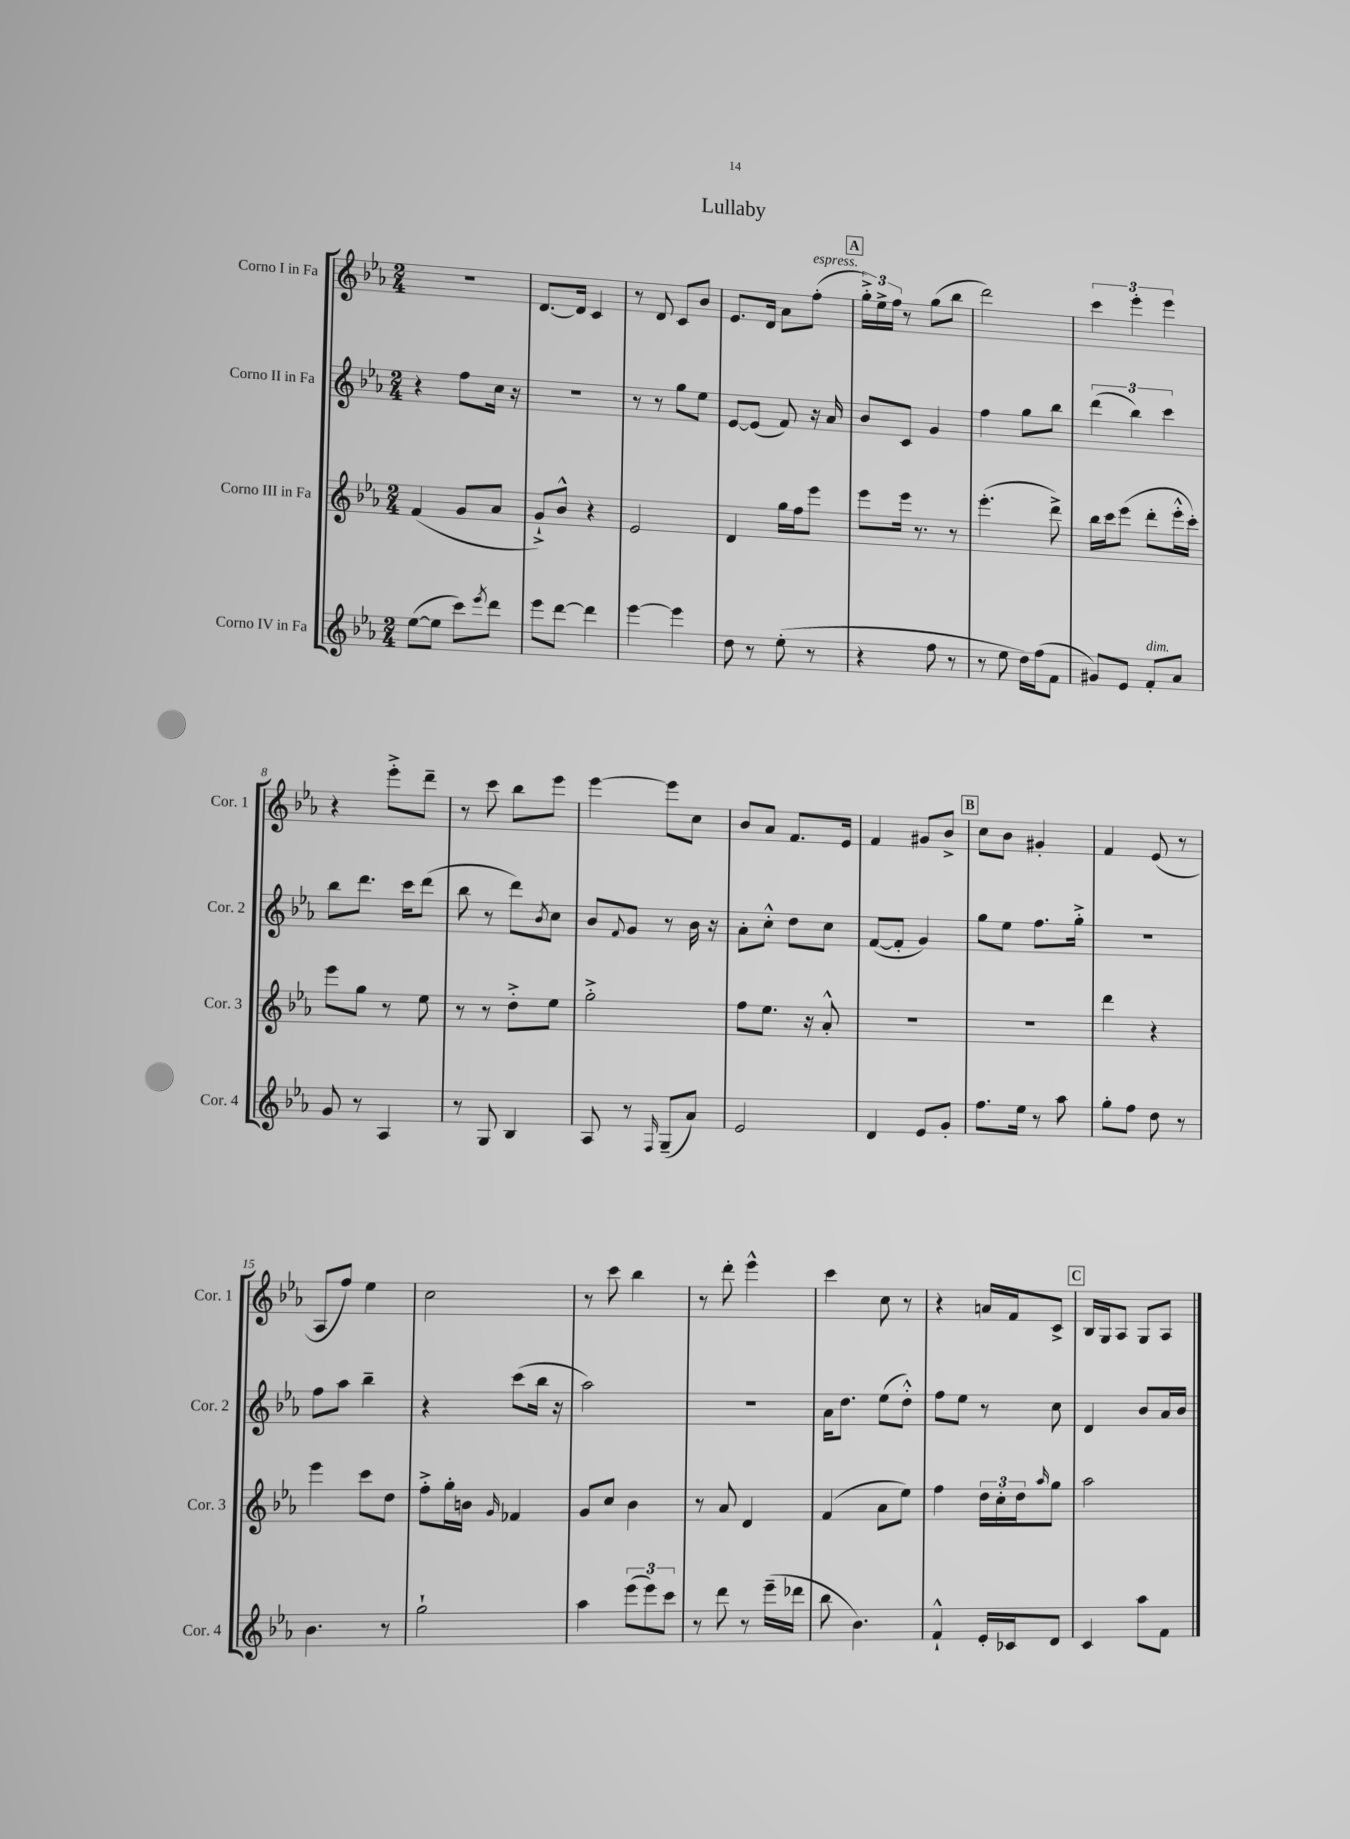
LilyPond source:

\header { title = "Lullaby" }
<<
\new StaffGroup <<
\new Staff = "s0" \with { instrumentName = "Corno I in Fa" shortInstrumentName = "Cor. 1" } {
    \clef treble \key ees \major \numericTimeSignature \time 2/4
    R2 |
    d'8.~ d'16 c'4 |
    r8 d'8 c'8 bes'8 |
    ees'8. d'16 aes'8 f''8-.^\markup { \italic "espress." }( |
    \mark \markup { \box "A" } \tuplet 3/2 { g''16-.->) ees''16-> f''16 } r8 g''8( bes''8 |
    d'''2) |
    \tuplet 3/2 { c'''4 ees'''4-. ees'''4 } |
    r4 ees'''8-.-> d'''8-- |
    r8 c'''8 bes''8 ees'''8 |
    ees'''4~ ees'''8 c''8 |
    bes'8 aes'8 f'8. ees'16 |
    f'4 gis'8 bes'8-> |
    \mark \markup { \box "B" } c''8 bes'8 gis'4-. |
    f'4 ees'8( r8 |
    aes8 f''8) ees''4 |
    c''2 |
    r8 c'''8 bes''4 |
    r8 d'''8-. ees'''4-^ |
    c'''4 c''8 r8 |
    r4 a'16 f'16 c'8-> |
    \mark \markup { \box "C" } bes16 g16 aes8 g8 aes8 \bar "|." |
}
\new Staff = "s1" \with { instrumentName = "Corno II in Fa" shortInstrumentName = "Cor. 2" } {
    \clef treble \key ees \major \numericTimeSignature \time 2/4
    r4 f''8 c''16 r16 |
    R2 |
    r8 r8 g''8 ees''8 |
    ees'8~ ees'8( f'8) r16 aes'16 |
    \mark \markup { \box "A" } bes'8 c'8 g'4 |
    f''4 g''8 bes''8 |
    \tuplet 3/2 { d'''4( bes''4) c'''4 } |
    bes''8 d'''8. c'''16 d'''8( |
    bes''8 r8 d'''8) \acciaccatura { bes'8 } c''8 |
    bes'8 \appoggiatura { f'8 } g'8 r8 bes'16 r16 |
    aes'8-. c''8-.-^ d''8 c''8 |
    f'8~( f'8-. g'4) |
    \mark \markup { \box "B" } g''8 ees''8 f''8. g''16-.-> |
    r2 |
    f''8 aes''8 bes''4-- |
    r4 c'''8( bes''16 r16 |
    aes''2) |
    R2 |
    aes'16 d''8. ees''8( d''8-.-^) |
    f''8 ees''8 r8 c''8 |
    \mark \markup { \box "C" } d'4 bes'8 aes'16 bes'16 \bar "|." |
}
\new Staff = "s2" \with { instrumentName = "Corno III in Fa" shortInstrumentName = "Cor. 3" } {
    \clef treble \key ees \major \numericTimeSignature \time 2/4
    f'4( g'8 aes'8 |
    g'8-!->) bes'8-^ r4 |
    ees'2 |
    d'4 g''16 f''16 ees'''8 |
    \mark \markup { \box "A" } ees'''8 ees'''16 r8. r8 |
    ees'''4.-.( d'''8->) |
    bes''16 c'''16 ees'''8( d'''8-. ees'''16-.-^ c'''16-.) |
    ees'''8 g''8 r8 ees''8 |
    r8 r8 d''8-.-> ees''8 |
    g''2-.-> |
    f''8 ees''8. r16 aes'8-.-^ |
    R2 |
    \mark \markup { \box "B" } R2 |
    d'''4 r4 |
    ees'''4 c'''8 d''8 |
    f''8-.-> g''16-. b'16 \grace { g'16 } fes'4 |
    g'8 c''8 bes'4 |
    r8 aes'8 d'4 |
    f'4( aes'8 ees''8) |
    f''4 \tuplet 3/2 { d''16 c''16-. d''16 } \grace { aes''16 } g''8 |
    \mark \markup { \box "C" } aes''2 \bar "|." |
}
\new Staff = "s3" \with { instrumentName = "Corno IV in Fa" shortInstrumentName = "Cor. 4" } {
    \clef treble \key ees \major \numericTimeSignature \time 2/4
    ees''8~( ees''8 c'''8) \acciaccatura { ees'''8 } d'''8 |
    ees'''8 d'''8~ d'''4 |
    ees'''4~ ees'''4 |
    d''8 r8 ees''8-.( r8 |
    \mark \markup { \box "A" } r4 f''8 r8 |
    r8 ees''8 d''16) f''16( f'8 |
    gis'8) ees'8 f'8-.^\markup { \italic "dim." } aes'8 |
    g'8 r8 aes4 |
    r8 g8 bes4 |
    aes8 r8 \grace { f16 } g8--( aes'8) |
    ees'2 |
    d'4 ees'8 g'8-. |
    \mark \markup { \box "B" } f''8. ees''16 r8 aes''8 |
    g''8-. f''8 d''8 r8 |
    bes'4. r8 |
    g''2-! |
    aes''4 \tuplet 3/2 { ees'''8( ees'''8) c'''8 } |
    r8 d'''8 r8 ees'''16--( des'''16 |
    bes''8 bes'4.) |
    f'4-!-^ ees'16-. ces'16 d'8 |
    \mark \markup { \box "C" } c'4 aes''8 f'8 \bar "|." |
}
>>
>>
